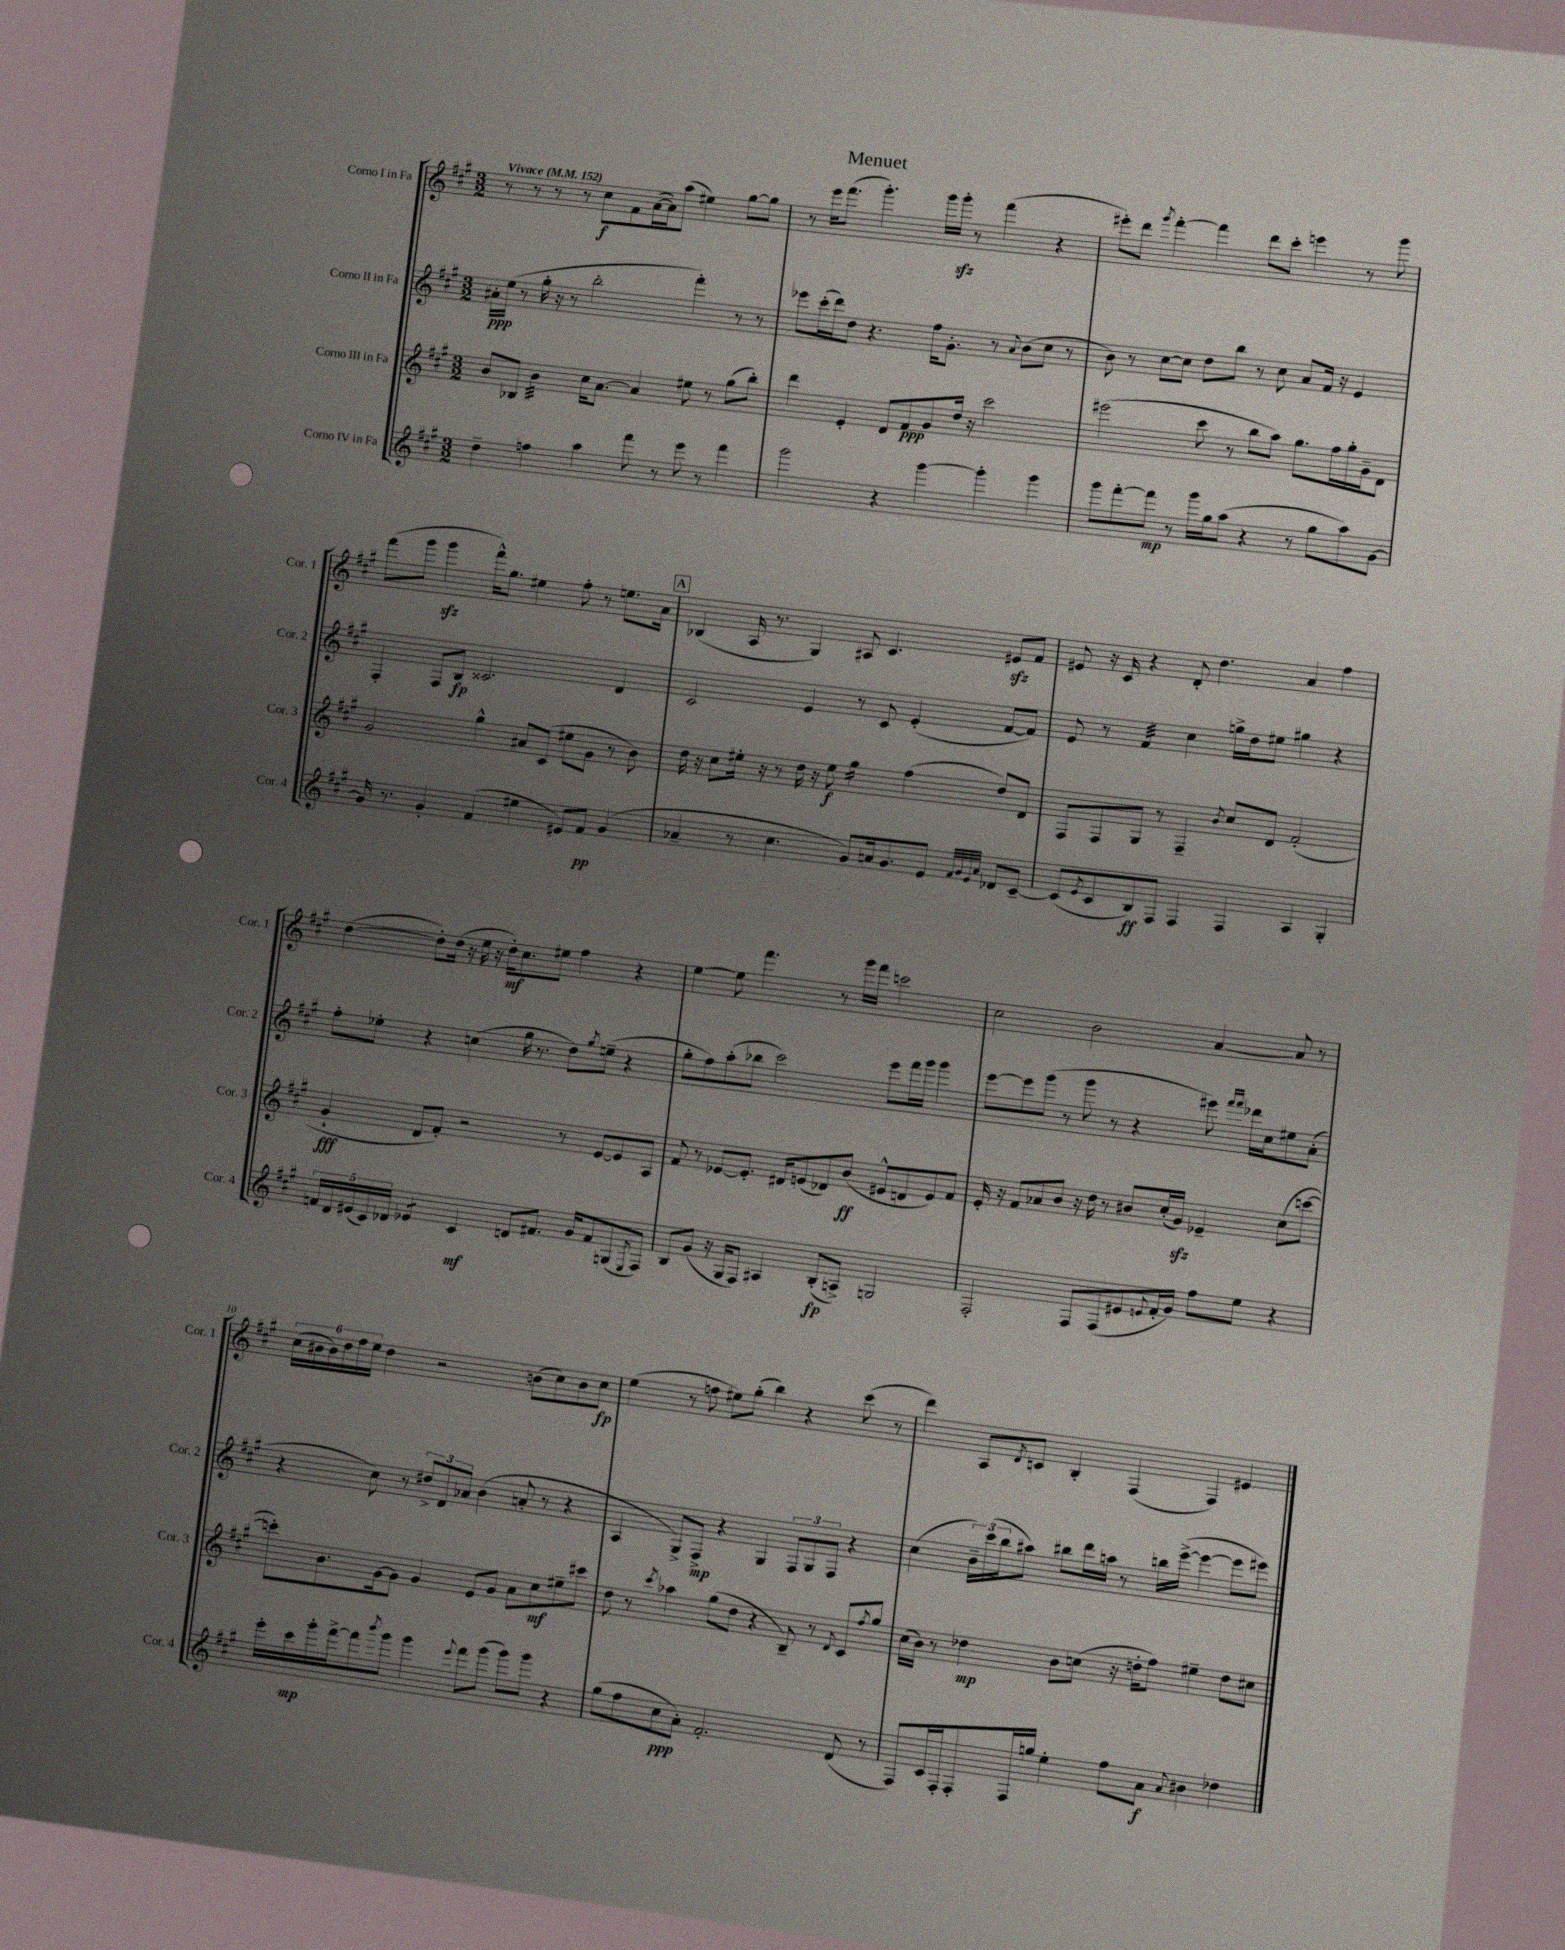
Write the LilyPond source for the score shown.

\header { title = "Menuet" }
<<
\new StaffGroup <<
\new Staff = "s0" \with { instrumentName = "Corno I in Fa" shortInstrumentName = "Cor. 1" } {
    \clef treble \key a \major \numericTimeSignature \time 3/2 \tempo "Vivace" 4 = 152
    r8 r8 r8 r8 cis''8\f fis'8 a'16~( a'16) a''8( eis''4) gis''8~ gis''8 |
    r8 e'''16 fis'''8.( gis'''4.-.) gis'''16 gis'''16-.\sfz r8 fis'''4( r4 |
    eis'''8-.) d'''8 \acciaccatura { gis'''8 } fis'''4~-. fis'''4 d'''8 cis'''8-. e'''4 r8 gis'''8 |
    fis'''8( gis'''8 gis'''4\sfz fis'''16-^) gis''8. eis''4 fis''8-. r8 e''8. a'16 |
    \mark \markup { \box "A" } bes4( a16 r8. gis4) ais8 cis'4. eis'8\sfz fis'8 |
    eis'8 r16 cis'16 r4 d'8-. d''4. a'4 fis''4 |
    d''4~( d''8-.) d''16( r16 e''16 r16 d''16-.\mf) cis''8. eis''8 fis''4 r4 |
    e''4~ e''8 fis'''4. r8 gis'''16 fis'''16 c'''2 |
    cis''2 b'2 a'4~ a'8 r8 |
    \tuplet 6/4 { cis''16( bis'16 bis'16) d''16 fis''16 e''16 } d''4 r2 b'8( cis''8) b'8 cis''8\fp |
    e''4( r8 f''8 eis''8) gis''8-.( b''4) r4 cis'''8( r8 |
    d'''4) a8 \acciaccatura { d'8 } c'8 b4-. fis4( fis4) eis'4 \bar "|." |
}
\new Staff = "s1" \with { instrumentName = "Corno II in Fa" shortInstrumentName = "Cor. 2" } {
    \clef treble \key a \major \numericTimeSignature \time 3/2
    ais'16-.\ppp e''16( r8 gis''16-. r16 r8 b''2-. fis'''4-.) r8 r8 |
    ees'''8 cis'''16-.( d'''16) d''8 r4. fis''16 gis'8.-. r8 \appoggiatura { a'8 } b'8( cis''8 r8 |
    b'8) r8 cis''8~ cis''8 d''8 b''8 r8 cis''8 a'8 fis'16 r16 e'4 |
    fis4-. fis8 b8\fp cisis'2. d'4 |
    \mark \markup { \box "A" } cis'2 e'4 r8 cis'8 e'4-.( fis'8~ fis'8) |
    e'8 r8 fis'4:32 cis''4 g''16-> d''16 eis''8 gis''4 r4 |
    fis''8-. ees''8-. r4 c''4( gis''16 r8. d''8) \acciaccatura { gis''8 } e''8--( r4 |
    gis''8-. fis''8) a''8-.( bes''8 cis'''2) e'''8 fis'''16 gis'''16 gis'''4 |
    e'''8~ e'''8 gis'''8( r8 gis'''8 r8 r4 eis'''8) \grace { fis'''16 fis'''16 } des'''16 cis''16 eis''8 a'8-.( |
    r4 cis''8) r8 \tuplet 3/2 { dis''8-> d'8 aes'8 } b'4( a'8-. r8 r4 |
    a4 gis8->) fis8->\mp r4 gis4 \tuplet 3/2 { fis8 gis8 fis8 } r4 |
    cis''4( \tuplet 3/2 { b'16--) cis'''16( b''16 } ais''8) bis''8 d'''16 a''16 r8 b''16 e'''16~->( e'''4~ e'''8 eis'''8) \bar "|." |
}
\new Staff = "s2" \with { instrumentName = "Corno III in Fa" shortInstrumentName = "Cor. 3" } {
    \clef treble \key a \major \numericTimeSignature \time 3/2
    b'8 bes8 b'4:32 cis''16 a'8.~ a'4 eis''8 r8 gis''8( b''8-.) |
    d'''4 e'4-. d'8 fis'8\ppp gis'8 d''16 r16 cis'''2 |
    eis'''2( cis'''8 r8 b''8 a''8) gis''8. fis''16 gis''16-. gis'16-- d'8 |
    gis'2 gis''4-^ ais'8 cis'8( eis''8 gis'8 r8 b'8) |
    \mark \markup { \box "A" } d''16 r16 cis''8 eis''16-. r16 r8 d''16 r16 eis''8\f gis''4:16 fis''4( d''8) d'8 |
    fis8 fis8 gis8 r8 fis4-- \acciaccatura { b'8 } cis''8 d'8 fis'2-.( |
    gis'4-!\fff d'8 fis'8-.) r2 r8 e'8~ e'8 a8 |
    fis'8 r8 ees'8~ ees'8.-. dis'16 e'8( des'8) b'8\ff( eis'8-^ d'8 eis'8) fis'8 |
    e'16-. r16 fis'8 aes'8 b'8 r16 d''16 r8 bis'8 cis''16-.( gis'16\sfz) ees'4-- cis''8( c'''8~ |
    c'''8-.) b'8. gis'16~ gis'8 gis'4 e'8 gis'8 a'8 cis''8\mf eis''8-- cis'''8 |
    d''8 r8 \acciaccatura { cis'''8 } aes''4 gis''8( d''8 r4 b8--) r8 \appoggiatura { d'8 } cis'8 \acciaccatura { fis''8 } gis''8 |
    cis''16( b'16) r8 des''4\mp b'8 c''8( r16 d''16-. fis''8) eis''4-- d''8 cis''8 \bar "|." |
}
\new Staff = "s3" \with { instrumentName = "Corno IV in Fa" shortInstrumentName = "Cor. 4" } {
    \clef treble \key a \major \numericTimeSignature \time 3/2
    d''4-- f''4 a''4 fis'''8 r8 e'''8 r8 fis'''4 |
    gis'''2 r4 gis'''4~ gis'''4-. gis'''4 |
    gis'''8 fis'''8~-. fis'''8\mp r8 gis'''16 gis''16 a''8( r4 r8 gis''8 a''8) gis'8~ |
    gis'16 r8. gis'4-. fis'4( eis''4 eis'8) fis'8\pp gis'4( |
    \mark \markup { \box "A" } aes'4-- r8 cis''4. gis'8) a'16 gis'8. e'8 \grace { fis'32 gis'32 e'32 a'32 } des'8 cis'8~-- |
    cis'8( \acciaccatura { e'8 } cis'8 b8\ff) fis8 fis4 fis4 a4 gis4-. |
    \tuplet 5/4 { f'16 d'16 eis'16( cis'16) des'16 } ees'4:8 cis'4\mf d'8 fis'8. gis'16 fis'8 g8( \acciaccatura { e8 } fis8) |
    b8 gis'8( r16 gis16 fis8) ais4 b8-.\fp( a8->) g2 |
    fis2-. fis8 fis8( eis'8 \appoggiatura { e'8 } fis'16-. gis'16) fis''8 e''8 r4 |
    e'''16-. cis'''16\mp gis'''16-. fis'''16~-> fis'''8 \acciaccatura { b'''8 } gis'''8 gis'''4 \appoggiatura { e'''8 } fis'''8 gis'''8( gis'''8) gis'''8 r4 |
    gis''8( fis''8 cis''8\ppp a'8-.) fis'2.-. d'8( r8 |
    fis8) cis'16 fis16-. fis8-. fis16 g''16 e''4-. fis''8 a'8\f \appoggiatura { a'8 } bis'4 des''4 \bar "|." |
}
>>
>>
\layout { \context { \Score \override BarNumber.break-visibility = ##(#f #t #t) barNumberVisibility = #(every-nth-bar-number-visible 5) } }
